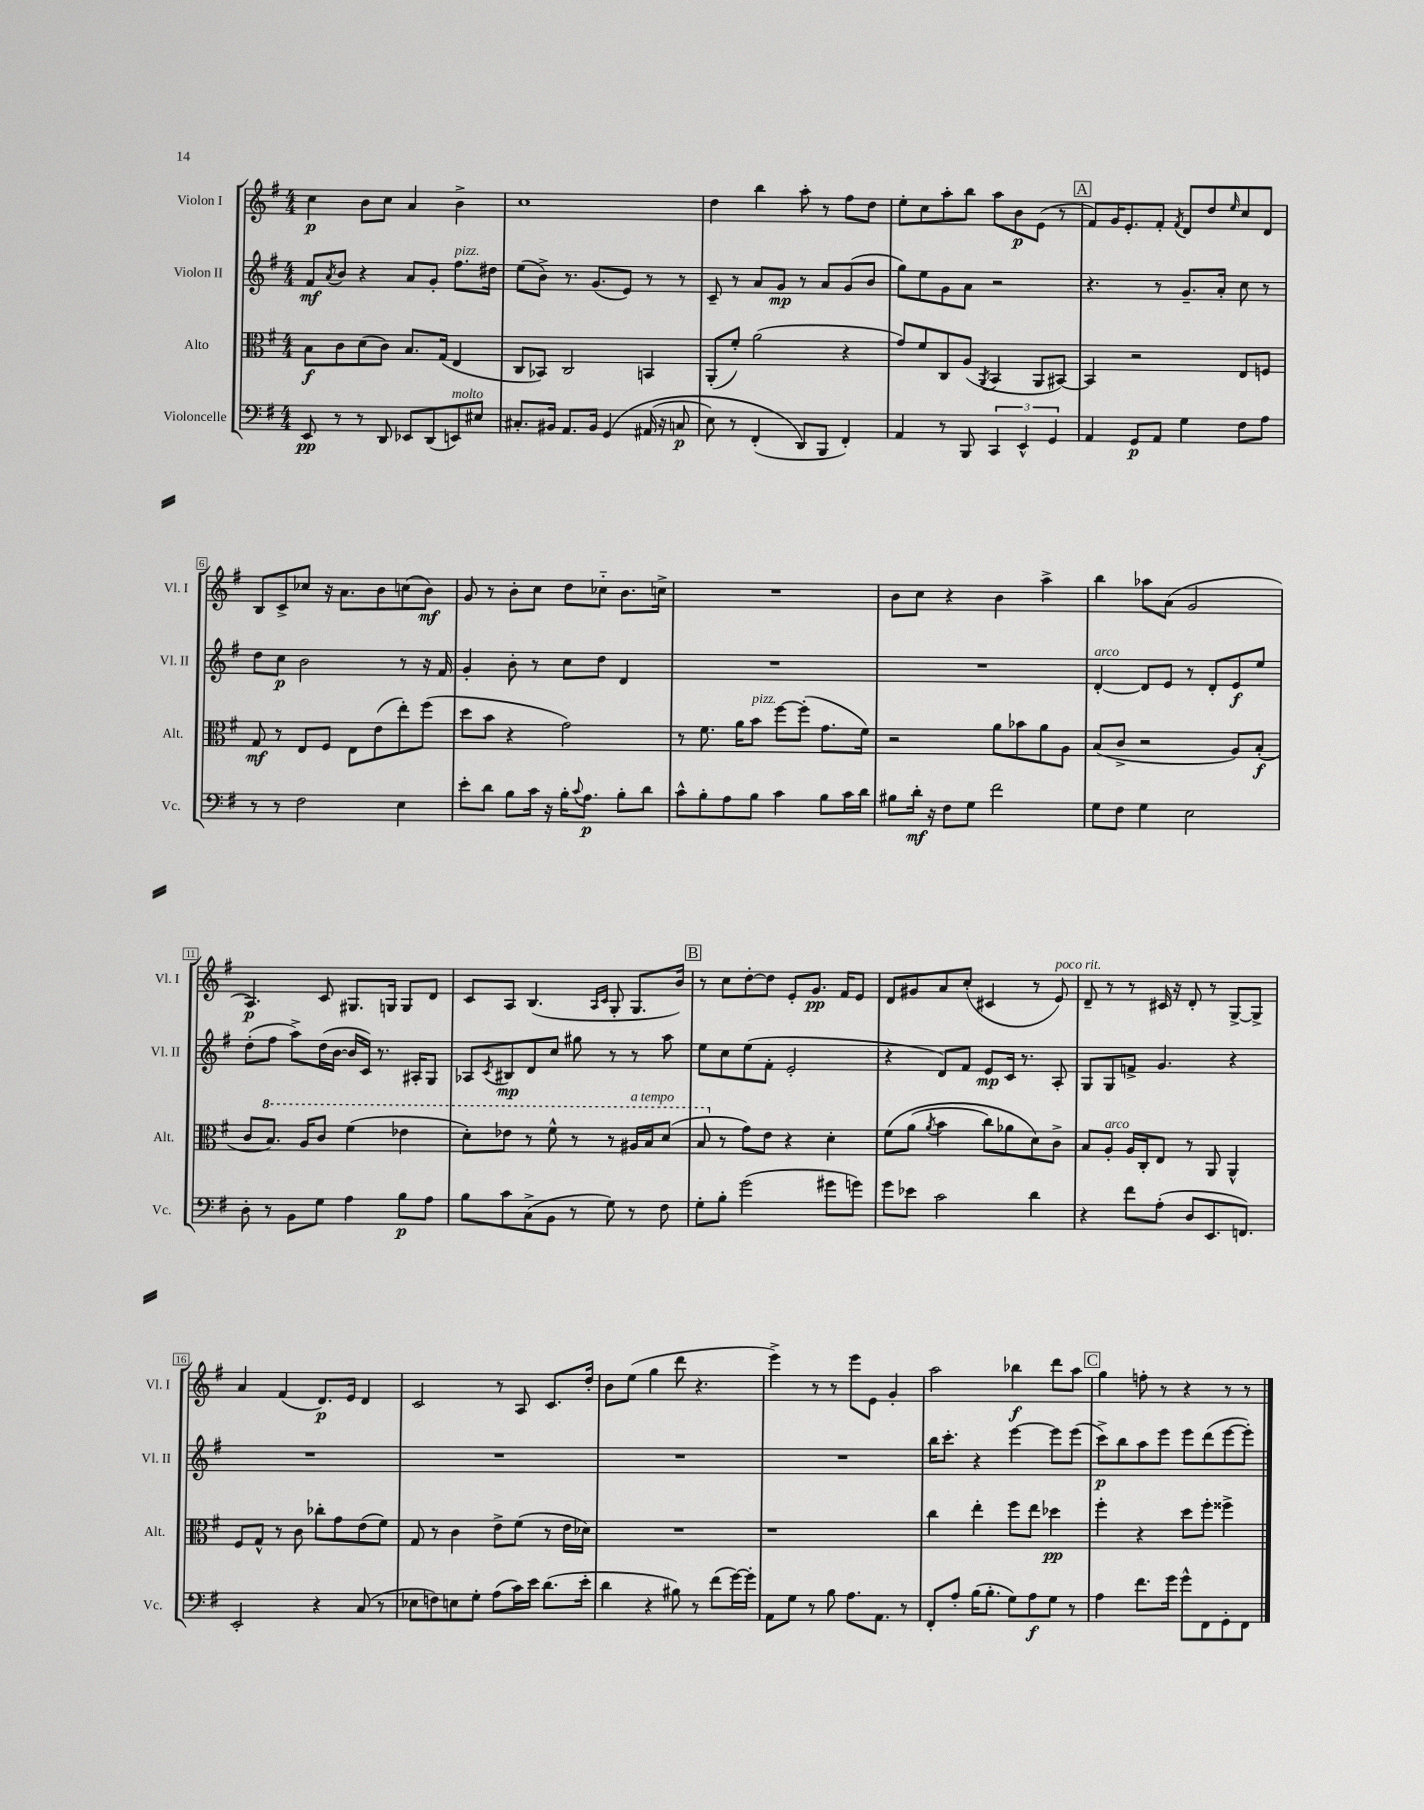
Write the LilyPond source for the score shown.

<<
\new StaffGroup <<
\new Staff = "s0" \with { instrumentName = "Violon I" shortInstrumentName = "Vl. I" } {
    \clef treble \key g \major \numericTimeSignature \time 4/4
    c''4\p b'8 c''8 a'4 b'4-> |
    c''1 |
    d''4 b''4 a''8-. r8 fis''8 d''8 |
    e''8-. c''8 a''8-. b''8 a''8 b'8\p e'8( r8 |
    \mark \markup { \box "A" } fis'8) g'16 e'8.-. fis'8-. \acciaccatura { fis'8 } d'8 d''8 \grace { e''16 } c''8 d'8 |
    b8 c'8-> ces''8 r16 a'8. b'8 c''8( b'8\mf) |
    g'8 r8 b'8-. c''8 d''8 ces''8-_ b'8. c''16-> |
    R1 |
    b'8 c''8 r4 b'4 a''4-> |
    b''4 aes''8 a'8( g'2 |
    a4.\p) c'8 gis8. g16 g8 d'8 |
    c'8 a8 b4.( \grace { a16 c'16 } g8-. g8. b'16) |
    \mark \markup { \box "B" } r8 c''8 d''8~-. d''8 e'8-. g'8.\pp fis'16 e'8 |
    d'8 gis'8 a'8 c''8-.( cis'4 r8 e'8^\markup { \italic "poco rit." }) |
    d'8-- r8 r8 cis'16 r16 d'8-. r8 g8~-> g8-> |
    a'4 fis'4( d'8.\p) e'16 d'4 |
    c'2 r8 a8 c'8. d''16-. |
    b'8 e''8( g''4 d'''8 r4. |
    e'''4->) r8 r8 e'''8 e'8 g'4-. |
    a''2 bes''4\f d'''8 a''8 |
    \mark \markup { \box "C" } g''4 f''8-. r8 r4 r8 r8 \bar "|." |
}
\new Staff = "s1" \with { instrumentName = "Violon II" shortInstrumentName = "Vl. II" } {
    \clef treble \key g \major \numericTimeSignature \time 4/4
    fis'8\mf \acciaccatura { a'8 } b'8 r4 a'8 g'8-. fis''8.^\markup { \italic "pizz." } dis''16 |
    e''8( b'8->) r8. g'8.( e'8) r8 r8 |
    c'8-- r8 a'8 g'8\mp r8 a'8 g'8( b'8 |
    g''8) e''8 g'8 a'8 r2 |
    \mark \markup { \box "A" } r4. r8 g'8.-- a'16-. c''8 r8 |
    d''8 c''8\p b'2 r8 r16 fis'16 |
    g'4-. b'8-. r8 c''8 d''8 d'4 |
    R1 |
    R1 |
    d'4~-.^\markup { \italic "arco" } d'8 e'8 r8 d'8-. e'8\f e''8 |
    d''8-.( fis''8 a''8->) d''16( b'16~ b'16 c'16) r8. ais16-. g8 |
    aes8 \acciaccatura { c'8 } bis8\mp d'8 c''8 gis''8 r8 r8 a''8 |
    \mark \markup { \box "B" } e''8 c''8 e''8( fis'8-. e'2-. |
    r4 d'8) fis'8 e'8\mp c'16 r8. a8-. |
    g8 g8 f'8-> g'4. r4 |
    R1 |
    R1 |
    R1 |
    R1 |
    b''16 c'''8.-. r4 e'''4~ e'''8 e'''8( |
    \mark \markup { \box "C" } c'''8->\p) b''8 a''8 e'''8 e'''8 d'''8( e'''8~ e'''8-.) \bar "|." |
}
\new Staff = "s2" \with { instrumentName = "Alto" shortInstrumentName = "Alt." } {
    \clef alto \key g \major \numericTimeSignature \time 4/4
    b8\f c'8 d'8( c'8) b8. g16( e4 |
    c8 bes,8) c2 b,4 |
    a,8-.( fis'8-.) a'2( r4 |
    g'8) fis'8 c8 a8( \acciaccatura { a,8 } b,4 a,8 bis,8~) |
    \mark \markup { \box "A" } bis,4 r2 e8 f8 |
    g8\mf r8 e8 fis8 e8 e'8( e''8-.) fis''8( |
    d''8 b'8 r4 g'2) |
    r8 fis'8. a'16 b'8^\markup { \italic "pizz." } fis''8~ fis''8-.( g'8. fis'16) |
    r2 a'8 bes'8 a'8 a8 |
    b8( c'8-> r2 a8) b8-.\f( |
    c'8 \ottava #1 b'8.) a'16 c''8 fis''4( ees''4 |
    d''8-.) ees''8 r8 fis''8-^ r8 r8 ais'16^\markup { \italic "a tempo" } b'16 d''8( |
    \mark \markup { \box "B" } b'8 \ottava #0 r8 g'8) e'8 r4 d'4-. |
    fis'8\( a'8( \acciaccatura { a'8 } b'4 c''8) aes'8 d'8\) c'8-> |
    b8 a8-.^\markup { \italic "arco" } a16 c16-. e8 r8 a,8 a,4-^ |
    fis8 g8-^ r8 c'8 ces''8-. g'8 e'8( fis'8) |
    g8 r8 c'4 e'8-> fis'8( r8 e'16 des'16) |
    R1 |
    r1 |
    c''4 e''4-. fis''8 e''8 des''4\pp |
    \mark \markup { \box "C" } fis''4-. r4 d''8 fis''8-. fisis''4-> \bar "|." |
}
\new Staff = "s3" \with { instrumentName = "Violoncelle" shortInstrumentName = "Vc." } {
    \clef bass \key g \major \numericTimeSignature \time 4/4
    e,8\pp r8 r8 d,8 ees,8 d,8( e,8^\markup { \italic "molto" }) eis8 |
    cis8.-. bis,16 a,8. bis,16 g,4\( ais,16( r16 c8\p |
    e8) r8 fis,4-.( d,8\) b,,8 fis,4-.) |
    a,4 r8 b,,8 \tuplet 3/2 { c,4 e,4-^ g,4 } |
    \mark \markup { \box "A" } a,4 g,8\p a,8 g4 fis8 a8 |
    r8 r8 fis2 e4 |
    e'8-. d'8 b8 c'16 r16 b16-. \appoggiatura { c'8 } a8.\p b8-. d'8 |
    c'8-^ b8-. a8 b8 c'4 b8 c'16 d'16 |
    bis8 d'16-.\mf r16 fis8 g8 fis'2 |
    g8 fis8 g4 e2 |
    d8-. r8 b,8 g8 a4 b8\p a8 |
    b8 c'8 c8->( b,8 r8 g8) r8 fis8 |
    \mark \markup { \box "B" } g8-. b8-. g'2( gis'8 g'8) |
    g'8 ees'8 c'2 d'4 |
    r4 fis'8 a8-.( d8 e,8. f,8.) |
    e,2-. r4 c8( r8 |
    ees8 f8) e8 g8-. a8( c'16) e'16 d'8.( e'16-. |
    d'4 r4 bis8) r8 fis'8( g'16~) g'16-. |
    a,8 g8 r8 b8 a8. a,8. r8 |
    fis,8-. a8-. b16( b8.-. g8) a8\f g8 r8 |
    \mark \markup { \box "C" } a4 fis'8. g'16 g'8-^ fis,8 g,8-. fis,8 \bar "|." |
}
>>
>>
\layout { \context { \Score \override BarNumber.stencil = #(make-stencil-boxer 0.1 0.3 ly:text-interface::print) } }
